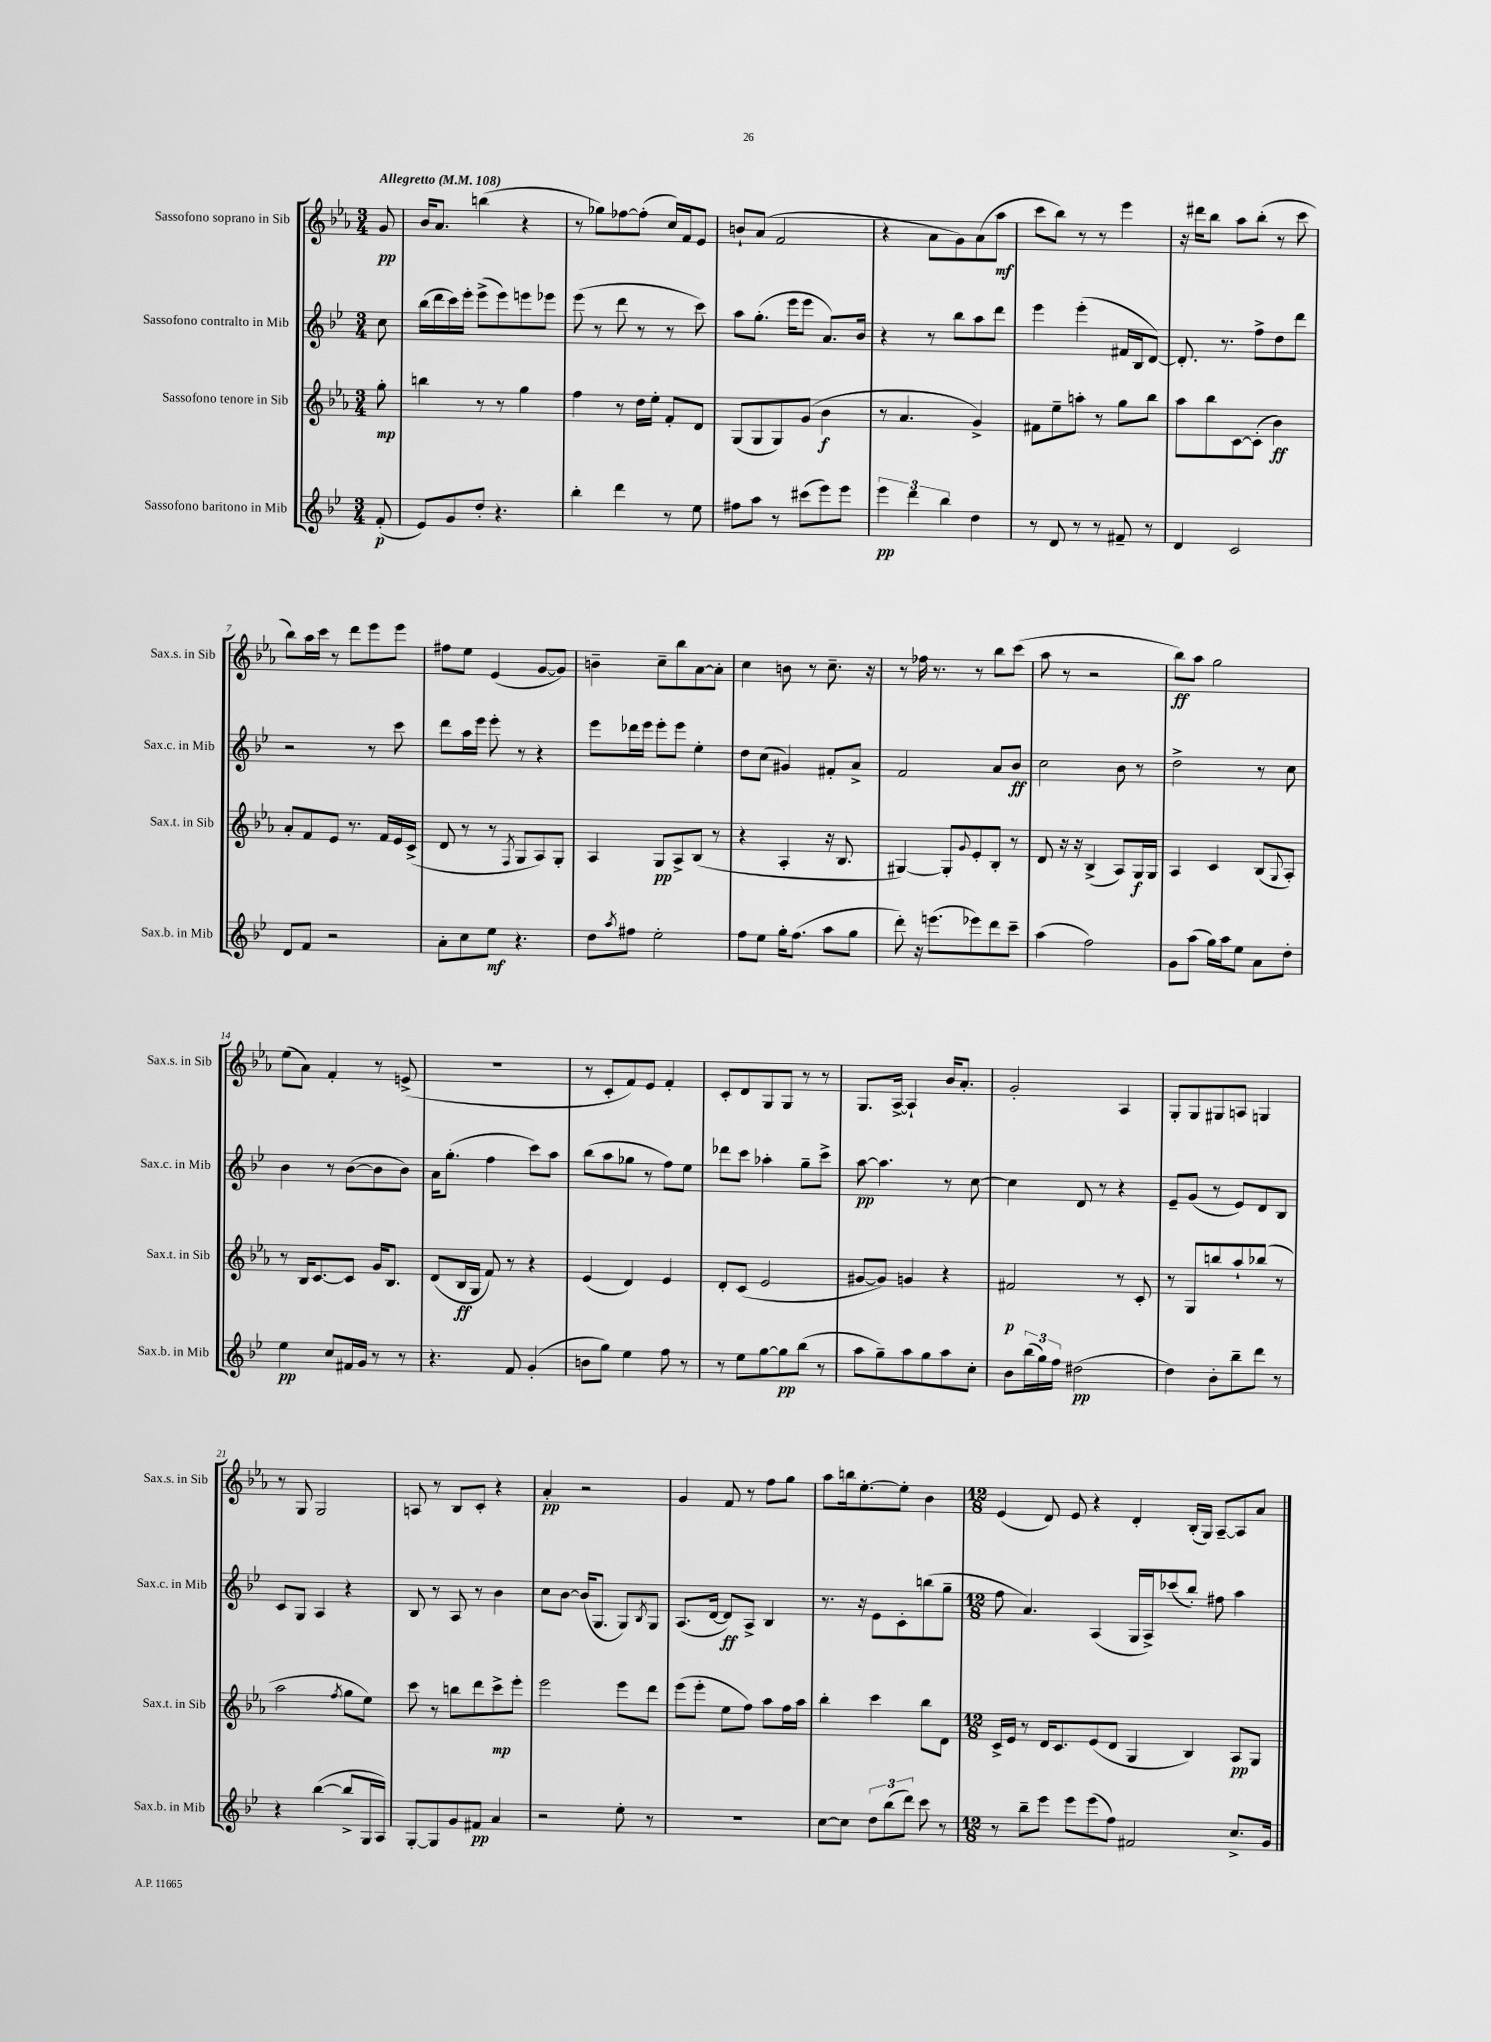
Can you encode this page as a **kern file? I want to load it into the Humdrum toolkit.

**kern	**kern	**kern	**kern
*staff4	*staff3	*staff2	*staff1
*clefG2	*clefG2	*clefG2	*clefG2
*k[b-e-]	*k[b-e-a-]	*k[b-e-]	*k[b-e-a-]
*M3/4	*M3/4	*M3/4	*M3/4
*MM108	*MM108	*MM108	*MM108
(8f'/	8gg'\	8cc\	8g/
=	=	=	=
8e-/L)	4bb\	(16bb-\LL	16b-/LK
.	.	16ddd\	8.a-/J
8g/	.	16ccc\)	.
.	.	16eee-'\JJ	.
8dd'/J	8r	(8eee-^\L	(4bb\
4.r	8r	8eee-\)	.
.	4gg\	8eee\	4r
.	.	8eee-\J	.
=	=	=	=
4bb-'\	4ff\	(8eee-\	8r
.	.	8r	8gg-\L)
4ddd\	8r	8ddd\	[8ff-\
.	16dd\LL	8r	(8ff-'\]J
.	16ee-'\JJ	.	.
8r	8f'/L	8r	16cc/LL)
.	.	.	16f/J
8ee-\	8d/J	8ccc\)	8e-/J
=	=	=	=
8ff#\L	(8G/L	8aa\L	8b`/L
8aa\J	8G/	(8.gg'\J	(8a-/J
8r	8G/)	.	2f/
.	.	16eee-\LK	.
(8ccc#\L	(8g/J	8eee-\J	.
8eee-\)	4b-\	8.a/L)	.
8eee-\J	.	.	.
.	.	16b-/Jk	.
=	=	=	=
6eee-\	8r	4r	4r
.	4.a-/	.	.
6ddd\	.	.	.
.	.	8r	8a-\L
6bb-\	.	.	.
.	.	8bb-\L	8g\)
4dd\	4g^/)	8aa\	(8a-\
.	.	8ddd\J	8aa-\J
=	=	=	=
8r	8f#\L	4eee-\	8ccc\L
8d/	8ee-~\	.	8bb-\J)
8r	8aa'\J	(4eee-'\	8r
8r	8r	.	8r
8f#~/	8gg\L	16f#/LL	4eee-\
.	.	16B-/J	.
8r	8bb-\J	[8d/J)	.
=	=	=	=
4d/	8aa-\L	8.d'/]	16r
.	.	.	16ddd#\LK
.	8bb-\	.	8bb-\J
.	.	8.r	.
2c/	[8c\	.	8aa-\L
.	(8c'\]J	8ff^\L	(8bb-'\J
.	4b-\)	8dd\	8r
.	.	8ddd\J	8ccc\
=	=	=	=
8d/L	8a-'/L	2r	8bb-\L)
8f/J	8f/	.	16aa-\L
.	.	.	16ccc\JJ
2r	8e-/J	.	8r
.	8.r	.	8ddd\L
.	.	8r	8eee-\
.	16f/LL	.	.
.	16e-/	8ccc\	8eee-\J
.	(16c^/JJ	.	.
=	=	=	=
8a'\L	8d/	8ddd\L	8ff#\L
8cc\	8r	16aa\L	8ee-\J
.	.	16eee-\JJ	.
8ee-\J	8r	8eee-'\	(4e-/
.	8qF/	.	.
4.r	8G/L	8r	.
.	8A-/)	4r	[8g/L
.	8G'/J	.	8g/]J)
=	=	=	=
8dd\L	4A-/	8eee-\L	4b~\
8qaa/	.	.	.
8ff#\J	.	16ddd-\L	.
.	.	16eee-\JJ	.
2ee-'\	8G/L	8eee-'\L	8cc~\L
.	8A-^/	8eee-\J	8bb-\
.	(8B-/J	4ee-'\	[8a-\
.	8r	.	8a-'\]J
=	=	=	=
8ff\L	4r	8dd\L	4cc\
8ee-\J	.	(8cc\J	.
16gg'\LK	4A-'/	4g#/)	8b\
(8.ff\J	.	.	.
.	.	.	8r
8aa\L	16r	8f#'/L	8.cc~\
.	8.B-/	.	.
8gg\J	.	8a^/J	.
.	.	.	16r
=	=	=	=
8ddd'\)	[4G#/)	2f/	8r
16r	.	.	16ff-\
(8.eee\L	.	.	8.r
.	8G#'/]L	.	.
.	8qqg/	.	.
8eee-\)	8e-'/	.	8r
8ddd\	8B-'/J	8a/L	8bb-\L
8ccc~\J	8r	8b-/J	(8ccc\J
=	=	=	=
(4aa\	8d/	2cc\	8aa-\
.	16r	.	8r
.	16r	.	.
2ff\)	(4B-^/	.	2r
.	8A-/L)	8b-\	.
.	16G/L	8r	.
.	16G/JJ	.	.
=	=	=	=
8g\L	4A-/	2dd^\	8bb-\L)
(8aa\J	.	.	8aa-\J
16gg\LL)	4c/	.	2gg\
16aa\J	.	.	.
8ee-\J	.	.	.
8a\L	(8B-/L	8r	.
.	8qqG/	.	.
8dd'\J	8A-'/J)	8cc\	.
=	=	=	=
4ee-\	8r	4b-\	(8ee-\L
.	16B-/LK	.	8a-\J)
.	[8.c/	.	.
8cc/L	.	8r	4f'/
16f#/L	8c/]J	([8b-\L	.
16g/JJ	.	.	.
8r	16g/LK	8b-\]	8r
.	8.B-/J	.	.
8r	.	8b-\J)	(8e^/
=	=	=	=
4.r	(8d/L	16a\LK	2.r
.	.	(8.gg'\J	.
.	16B-/L	.	.
.	16G/JJ	.	.
.	8f/)	4ff\	.
8f/	8r	.	.
(4g'/	4r	8ccc\L)	.
.	.	8aa\J	.
=	=	=	=
8b\L	(4e-/	(8bb-\L	8r
8gg\J)	.	8aa\	8c'/L
4ee-\	4d/)	8gg-\J	8f/)
.	.	8r	8e-/J
8ff\	4e-/	8ff\L)	4f'/
8r	.	8ee-\J	.
=	=	=	=
8r	8d'/L	8ddd-\L	8c'/L
8ee-\L	(8c/J	8ccc\J	8d/
[8gg\	2e-/	4aa-'\	8G/
8gg\]	.	.	8G/J
(8bb-\J	.	8gg~\L	8r
8r	.	8ccc^\J	8r
=	=	=	=
8aa\L	[8g#/L	[8aa\	8.G/L
8gg~\)	8g#/]J)	4.aa\]	.
.	.	.	[16A-^/Jk
8aa\	4g/	.	4A-`/]
8gg\	.	.	.
8aa\	4r	8r	16b-/LK
.	.	.	8.a-'/J
8cc'\J	.	[8cc\	.
=	=	=	=
8b-\L	2f#/	4cc\]	2g'/
(24bb-\L	.	.	.
24gg\)	.	.	.
24ff\JJ	.	.	.
(2dd#\	.	8d/	.
.	.	8r	.
.	8r	4r	4A-/
.	8c'/	.	.
=	=	=	=
4dd\)	8r	8e-~/L	8G'/L
.	8G/L	(8g/J	8G/
8b-'\L	8bb/	8r	8G#/
8bb-~\	8aa-`/	8e-/L)	8A/J
8ddd\J	(8bb-/J	8d/	4G/
8r	8r	8B-/J	.
=	=	=	=
4r	2aa-\	8c/L	8r
.	.	8G/J	8G/
([4bb-\	.	4A/	2G/
.	8qff/	.	.
8bb-^/]L	8gg\L	4r	.
16G/L	8ee-\J)	.	.
16A/JJ)	.	.	.
=	=	=	=
[8G'/L	8ccc\	8B-/	8A/
8G/]	8r	8r	8r
8g/	8bb\L	8A/	8B-/L
8f#/J	8ddd\	8r	8c'/J
4a/	8ccc^\	4b-\	4r
.	8eee-'\J	.	.
=	=	=	=
2r	2eee-\	8cc\L	4a-'/
.	.	[8b-\J	.
.	.	(16b-/]LK	2r
.	.	8.G/J	.
8ee-'\	8eee-\L	8G/L)	.
.	.	8qB-/	.
8r	8ddd\J	8G/J	.
=	=	=	=
2.r	(8eee-\L	(8.A/L	4g/
.	8eee-'\J	.	.
.	.	[16d/Jk	.
.	8ee-\L	8d/]L)	8f/
.	8ff\J)	8A^/J	8r
.	8aa-\L	4B-/	8ff\L
.	16ff\L	.	8gg\J
.	16aa-\JJ	.	.
=	=	=	=
[8cc\L	4bb-'\	8.r	8aa-\L
8cc\]J	.	.	16bb\k
.	.	16r	[8.ee-'\
12dd\L	4ccc\	8e-\L	.
(12bb-\	.	.	.
.	.	8c'\	8ee-'\]J
12ddd\J)	.	.	.
8ccc\	8bb-\L	(8bb\	4b-\
8r	8d\J	8gg~\J	.
=	=	=	=
*M12/8	*M12/8	*M12/8	*M12/8
8r	16c^/LL	8ff\	(4e-/
.	16e-/JJ	.	.
8bb-~\L	8r	4.a/)	.
8eee-\J	16d/LK	.	8d/)
.	8.c/	.	.
8eee-\L	.	.	8e-/
(8eee-\	(8e-/	(4A/	4r
8ff\J)	8d/J	.	.
2f#/	4G/	16G/LL	4d'/
.	.	16A^/J)	.
.	.	(8ccc-/	.
.	4B-/)	8bb-'/J)	(16B-'/LL
.	.	.	16G/JJ)
.	.	8ff#\	[8A-~/L
8.cc^/L	8A-/L	4aa\	8A-/]
.	8G/J	.	8a-/J
16g/Jk	.	.	.
==	==	==	==
*-	*-	*-	*-
